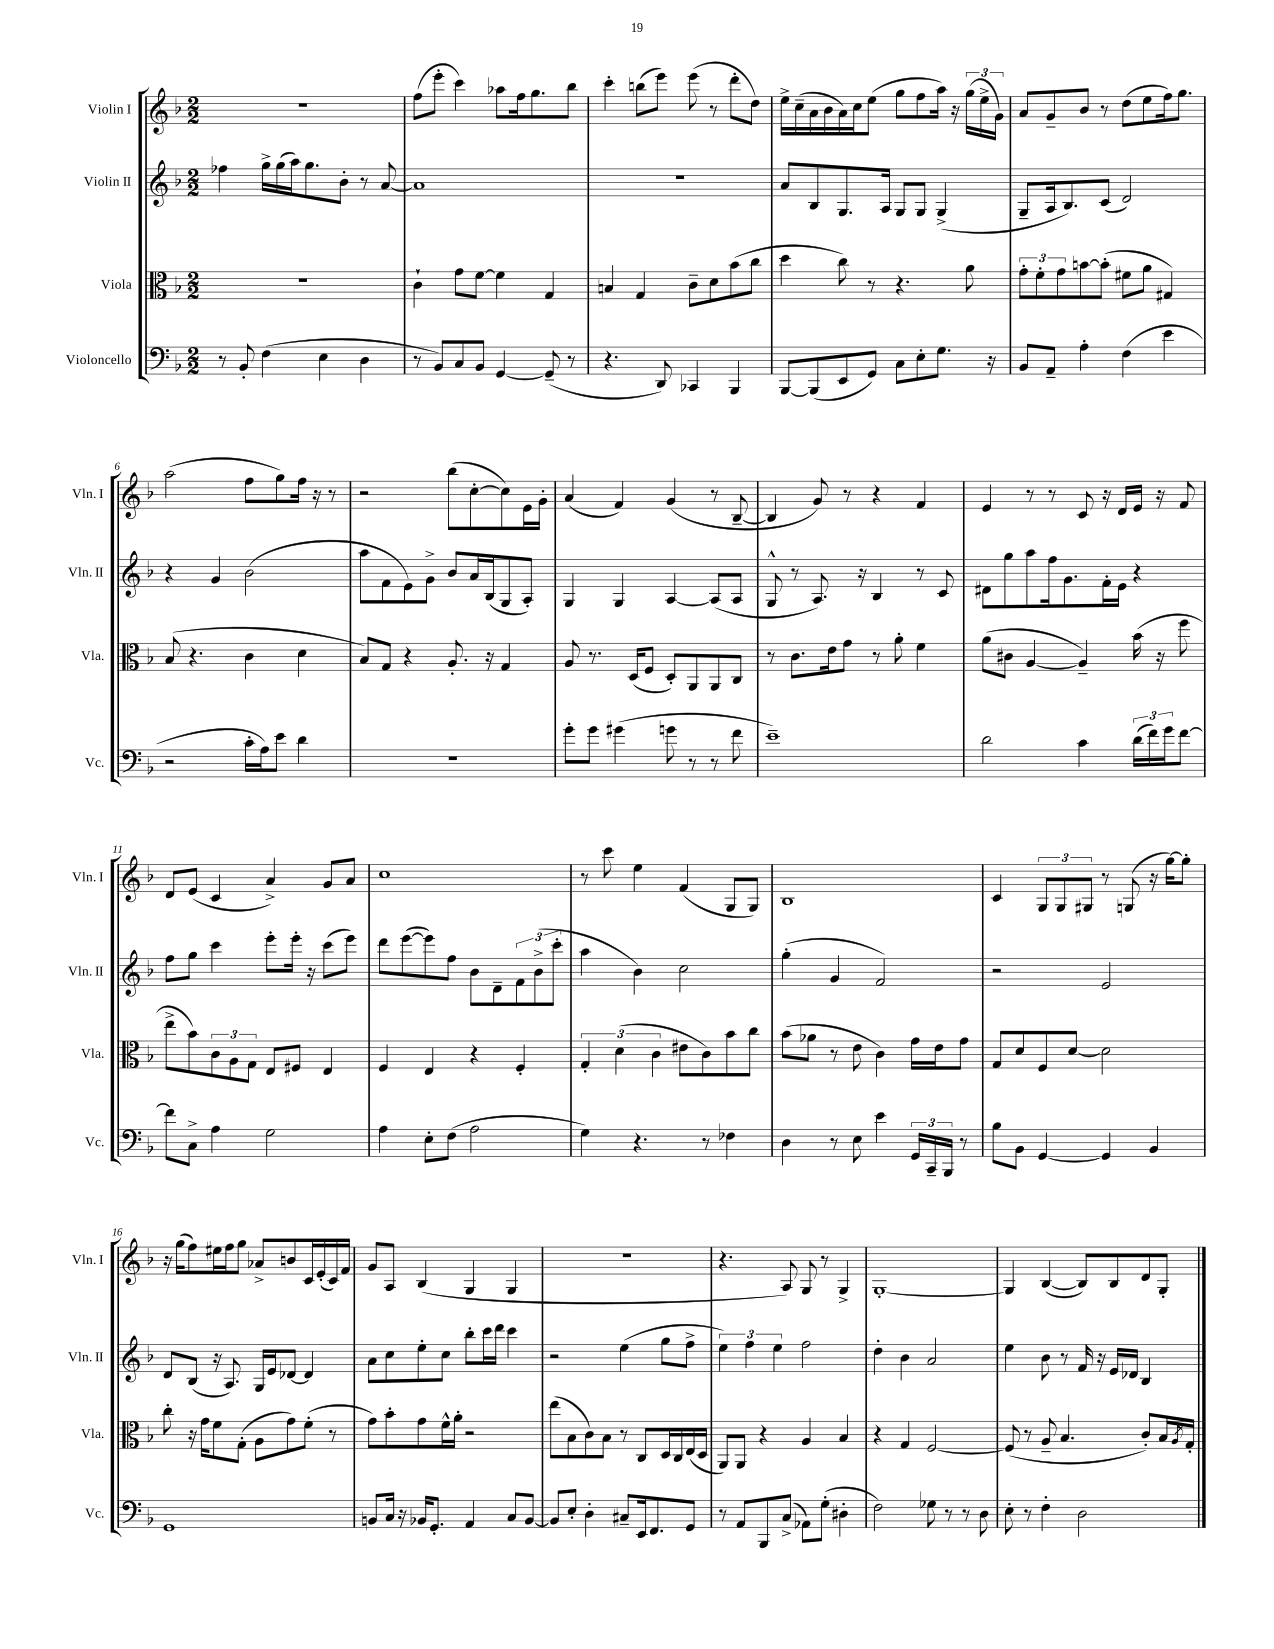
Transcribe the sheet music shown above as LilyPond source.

<<
\new StaffGroup <<
\new Staff = "s0" \with { instrumentName = "Violin I" shortInstrumentName = "Vln. I" } {
    \clef treble \key f \major \numericTimeSignature \time 2/2
    r1 |
    f''8( e'''8-. c'''4) aes''8 f''16 g''8. bes''8 |
    c'''4-. b''8( e'''8) e'''8( r8 d'''8-. d''8) |
    e''16-> c''16--( a'16 bes'16 a'16) c''16 e''8( g''8 f''8 a''16) r16 \tuplet 3/2 { g''16( e''16-> g'16) } |
    a'8 g'8-- bes'8 r8 d''8( e''8 f''16) g''8. |
    a''2( f''8 g''8) f''16 r16 r8 |
    r2 bes''8( c''8~-. c''8) e'16 g'16-. |
    a'4( f'4) g'4( r8 bes8~-- |
    bes4 g'8) r8 r4 f'4 |
    e'4 r8 r8 c'8 r16 d'16 e'16 r16 f'8 |
    d'8 e'8( c'4 a'4->) g'8 a'8 |
    c''1 |
    r8 c'''8 e''4 f'4( g8 g8) |
    bes1 |
    c'4 \tuplet 3/2 { g8 g8 gis8 } r8 g8( r16 g''16~) g''8-. |
    r16 g''16( f''8) eis''16 f''16 g''8 aes'8-> b'8 c'16 e'16-.( c'16) f'16 |
    g'8 a8 bes4( g4 g4 |
    R1 |
    r4. a8) g8 r8 g4-> |
    g1~-. |
    g4 bes4~( bes8) bes8 d'8 g8-. \bar "|." |
}
\new Staff = "s1" \with { instrumentName = "Violin II" shortInstrumentName = "Vln. II" } {
    \clef treble \key f \major \numericTimeSignature \time 2/2
    fes''4 g''16-> g''16( a''16) g''8. bes'8-. r8 a'8~ |
    a'1 |
    r1 |
    a'8 bes8 g8. a16 g8 g8 g4->( |
    g8-- a16 bes8.) c'8( d'2) |
    r4 g'4 bes'2( |
    a''8 f'8 e'8) g'8-> bes'8 a'16 bes16( g8 a8-.) |
    g4 g4 a4~ a8( a8 |
    g8-^ r8 a8.) r16 bes4 r8 c'8 |
    dis'8 g''8 a''8 f''16 g'8. f'16-. e'16 r4 |
    f''8 g''8 c'''4 e'''8-. e'''16-. r16 c'''8( e'''8) |
    d'''8 e'''8~( e'''8) f''8 bes'8 d'8-- \tuplet 3/2 { f'8 bes'8->( c'''8-. } |
    a''4 bes'4) c''2 |
    g''4-.( g'4 f'2) |
    r2 e'2 |
    d'8 bes8( r16 a8.) g16 e'16 des'8~ des'4 |
    a'8 c''8 e''8-. c''8 bes''8-. c'''16 d'''16 c'''4 |
    r2 e''4( g''8 f''8-> |
    \tuplet 3/2 { e''4) f''4 e''4 } f''2 |
    d''4-. bes'4 a'2 |
    e''4 bes'8 r8 f'16 r16 e'16 des'16 bes4 \bar "|." |
}
\new Staff = "s2" \with { instrumentName = "Viola" shortInstrumentName = "Vla." } {
    \clef alto \key f \major \numericTimeSignature \time 2/2
    R1 |
    c'4-! g'8 f'8~ f'4 g4 |
    b4 g4 c'8-- d'8 bes'8( c''8 |
    d''4 c''8) r8 r4. a'8 |
    \tuplet 3/2 { g'8-. f'8-. g'8 } b'8~ b'8-.( fis'8 a'8 gis4) |
    bes8( r4. c'4 d'4 |
    bes8) g8 r4 a8.-. r16 g4 |
    a8 r8. d16( f8 d8-.) a,8 a,8 c8 |
    r8 c'8. e'16 g'8 r8 a'8-. f'4 |
    a'8( cis'8 a4~ a4--) bes'16( r16 f''8 |
    e''8-> bes'8) \tuplet 3/2 { c'8 a8 g8 } e8 fis8 e4 |
    f4 e4 r4 f4-. |
    \tuplet 3/2 { g4-. d'4( c'4 } eis'8 c'8) bes'8 c''8 |
    bes'8( aes'8 r8 e'8 c'4) g'16 e'16 g'8 |
    g8 d'8 f8 d'8~ d'2 |
    c''8-. r16 g'16 f'8 g8-.( a8 g'8) f'8-.( r8 |
    g'8) bes'8-. g'8 f'16-^ a'16-. r2 |
    e''8( bes8 c'8) bes8 r8 c8 d16 c16 e16( d16 |
    a,8) a,8 r4 a4 bes4 |
    r4 g4 f2~ |
    f8( r8 a8-- bes4. c'8-.) bes16 \acciaccatura { a8 } g16-. \bar "|." |
}
\new Staff = "s3" \with { instrumentName = "Violoncello" shortInstrumentName = "Vc." } {
    \clef bass \key f \major \numericTimeSignature \time 2/2
    r8 bes,8-. f4( e4 d4 |
    r8 bes,8) c8 bes,8 g,4~ g,8--( r8 |
    r4. d,8) ces,4 bes,,4 |
    bes,,8~ bes,,8( e,8 g,8) c8 e8-. g8. r16 |
    bes,8 a,8-- a4-. f4( e'4 |
    r2 c'16-. a16) e'8 d'4 |
    R1 |
    g'8-. g'8 gis'4( g'8 r8 r8 f'8 |
    e'1--) |
    d'2 c'4 \tuplet 3/2 { d'16( f'16) g'16 } f'8~ |
    f'8 c8-> a4 g2 |
    a4 e8-. f8( a2 |
    g4) r4. r8 fes4 |
    d4 r8 e8 e'4 \tuplet 3/2 { g,16 c,16-- bes,,16 } r8 |
    bes8 bes,8 g,4~ g,4 bes,4 |
    g,1 |
    b,8 c16 r16 bes,16 g,8.-. a,4 c8 bes,8~ |
    bes,8 e8-. d4-. cis8-- e,16 f,8. g,8 |
    r8 a,8 bes,,8 c8->( aes,8) g8-.( dis4-. |
    f2) ges8 r8 r8 d8 |
    e8-. r8 f4-. d2 \bar "|." |
}
>>
>>
